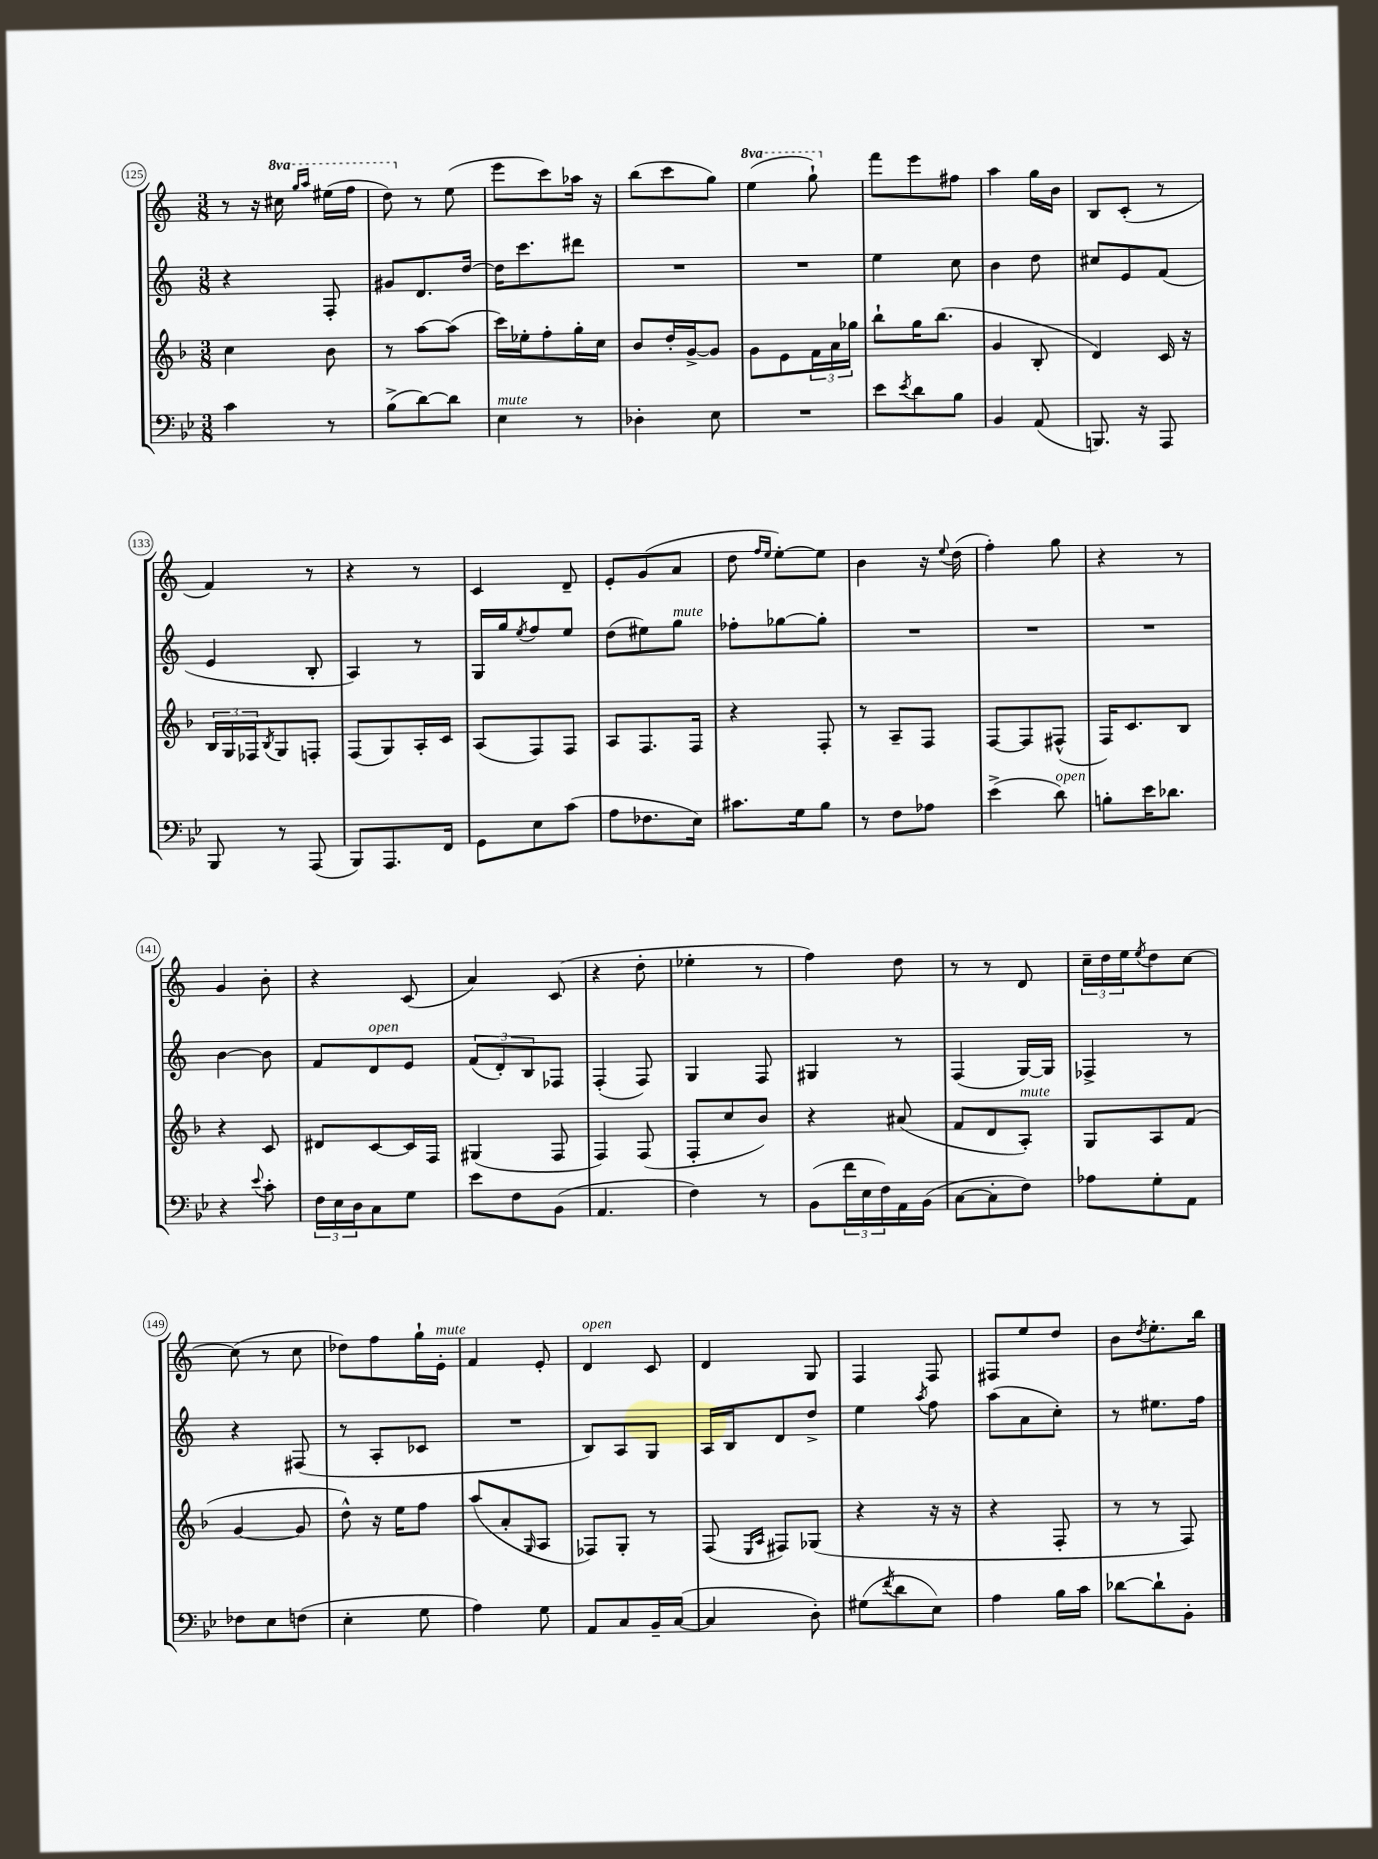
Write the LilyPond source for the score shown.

<<
\new StaffGroup <<
\new Staff = "s0" {
    \clef treble \key c \major \numericTimeSignature \time 3/8 \set Staff.ottavationMarkups = #ottavation-simple-ordinals
    r8 r16 \ottava #1 cis'''16 \grace { g'''16 a'''16 } eis'''16( f'''16 |
    d'''8) \ottava #0 r8 e''8( |
    e'''8 c'''8) aes''16 r16 |
    b''8( c'''8 g''8) |
    \ottava #1 e'''4( g'''8-!) \ottava #0 |
    f'''8 e'''8 fis''8 |
    a''4 g''16 b'16 |
    b8 c'8-.( r8 |
    f'4) r8 |
    r4 r8 |
    c'4 d'8-- |
    e'8-. g'8( a'8 |
    d''8 \grace { f''16 e''16 } e''8~-.) e''8 |
    b'4 r16 \appoggiatura { e''8 } d''16( |
    f''4-.) g''8 |
    r4 r8 |
    g'4 b'8-. |
    r4 c'8( |
    a'4) c'8( |
    r4 d''8-. |
    ees''4-. r8 |
    f''4) d''8 |
    r8 r8 d'8 |
    \tuplet 3/2 { c''16-- d''16 e''16 } \acciaccatura { e''8 } d''8 c''8~ |
    c''8( r8 c''8 |
    des''8) f''8 g''16-! e'16-.^\markup { \italic "mute" } |
    f'4 e'8-. |
    d'4^\markup { \italic "open" } c'8 |
    d'4 g8 |
    f4 f8 |
    fis8 e''8 d''8 |
    b'8 \acciaccatura { d''8 } e''8.-. b''16 \bar "|." |
}
\new Staff = "s1" {
    \clef treble \key c \major \numericTimeSignature \time 3/8
    r4 f8-. |
    gis'8 d'8. d''16~ |
    d''16 c'''8. dis'''8 |
    R4. |
    R4. |
    e''4 c''8 |
    b'4 d''8 |
    cis''8 e'8 f'8( |
    e'4 b8-. |
    a4) r8 |
    g16 g''16 \acciaccatura { e''8 } f''8 e''8 |
    d''8( eis''8) g''8^\markup { \italic "mute" } |
    fes''8-. ges''8~ ges''8-. |
    R4. |
    R4. |
    R4. |
    b'4~ b'8 |
    f'8 d'8^\markup { \italic "open" } e'8 |
    \tuplet 3/2 { f'8( d'8-.) b8 } fes8 |
    f4-.( f8) |
    g4 f8 |
    gis4 r8 |
    f4( g16~) g16 |
    fes4-> r8 |
    r4 fis8( |
    r8 a8-. ces'8 |
    R4. |
    b8) a8 g8 |
    a16 b16 d'8 d''8-> |
    e''4 \acciaccatura { a''8 } f''8 |
    a''8( a'8 c''8-.) |
    r8 eis''8. f''16 \bar "|." |
}
\new Staff = "s2" {
    \clef treble \key f \major \numericTimeSignature \time 3/8
    c''4 bes'8 |
    r8 a''8~ a''8( |
    c'''16) ees''16-. f''8-. g''16-. c''16 |
    bes'8 d''16-. g'16~-> g'8 |
    g'8 e'8 \tuplet 3/2 { f'16 a'16 ges''16 } |
    bes''8-! g''16 bes''8.( |
    g'4 bes8-. |
    d'4) c'16 r16 |
    \tuplet 3/2 { bes16 g16 fes16 } \acciaccatura { bes8 } g8 f8-. |
    f8( g8) a16-. c'16 |
    a8( f8) f8 |
    a8 f8. f16 |
    r4 f8-. |
    r8 a8-- f8 |
    f8~ f8 fis8-^( |
    f16) c'8. bes8 |
    r4 c'8 |
    dis'8 c'8~ c'16 f16 |
    gis4( f8 |
    f4) f8( |
    f8-. c''8 bes'8) |
    r4 ais'8( |
    f'8 d'8 a8-.^\markup { \italic "mute" }) |
    g8 a8 f'8( |
    g'4~ g'8 |
    d''8-^) r16 e''16 f''8 |
    a''8( a'8-. \grace { g16 } a8 |
    fes8) g8-. r8 |
    f8( \grace { e16 a16 } fis8) ges8( |
    r4 r16 r16 |
    r4 f8-. |
    r8 r8 f8) \bar "|." |
}
\new Staff = "s3" {
    \clef bass \key bes \major \numericTimeSignature \time 3/8
    c'4 r8 |
    bes8->( d'8~) d'8 |
    ees4^\markup { \italic "mute" } r8 |
    des4-. ees8 |
    R4. |
    ees'8 \acciaccatura { ees'8 } d'8 bes8 |
    bes,4 a,8( |
    b,,8.) r16 a,,8 |
    bes,,8 r8 a,,8( |
    bes,,8) a,,8. f,16 |
    g,8 ees8 c'8( |
    a8 fes8. ees16) |
    cis'8. g16 bes8 |
    r8 f8 aes8 |
    ees'4->( d'8^\markup { \italic "open" }) |
    b8-. ees'16 des'8. |
    r4 \appoggiatura { ees'8 } c'8-. |
    \tuplet 3/2 { f16 ees16 d16 } c8 g8 |
    ees'8 f8 bes,8( |
    a,4. |
    f4) r8 |
    bes,8( \tuplet 3/2 { f'16 ees16 f16) } a,16 bes,16( |
    c8~ c8-. f8) |
    aes8 g8-. a,8 |
    fes8 ees8 f8( |
    ees4-. g8 |
    a4) g8 |
    a,8 c8 bes,16-- c16~( |
    c4 d8-.) |
    gis8( \acciaccatura { f'8 } d'8 ees8) |
    a4 bes16 c'16 |
    des'8~ des'8-! bes,8-. \bar "|." |
}
>>
>>
\layout { \context { \Score currentBarNumber = #125 \override BarNumber.stencil = #(make-stencil-circler 0.1 0.3 ly:text-interface::print) } }
